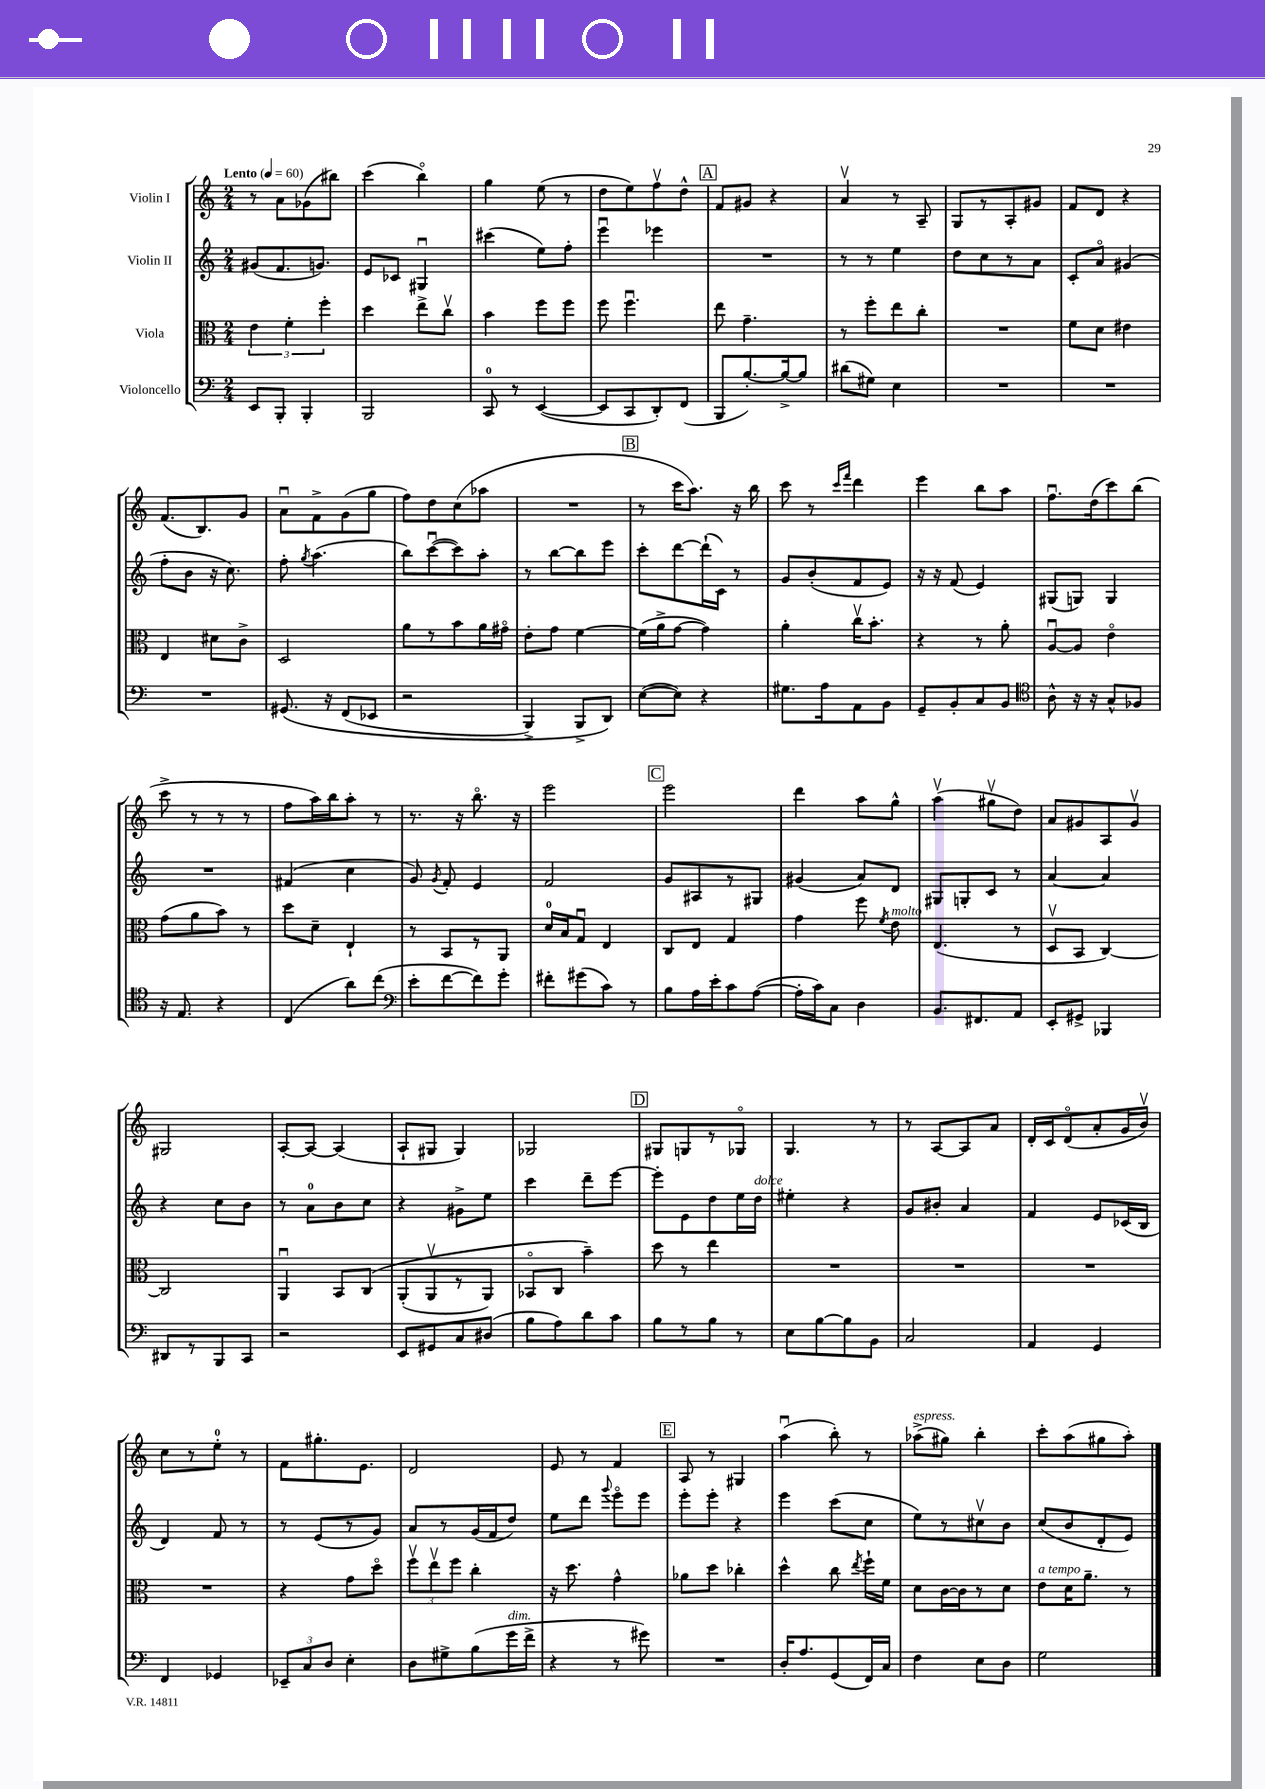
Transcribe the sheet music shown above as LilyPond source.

<<
\new StaffGroup <<
\new Staff = "s0" \with { instrumentName = "Violin I" } {
    \clef treble \key c \major \numericTimeSignature \time 2/4 \tempo "Lento" 4 = 60
    \autoBeamOff r8 a'8[ ges'8( bis''8]) |
    c'''4( b''4\flageolet) |
    g''4 e''8( r8 |
    d''8[ e''8) f''8\upbow d''8]-^ |
    \mark \markup { \box "A" } f'8[ gis'8] r4 |
    a'4\upbow r8 a8-- |
    g8[ r8 a8-. gis'8] |
    f'8[ d'8] r4 |
    f'8.[( b8.) g'8] |
    a'8[\downbow f'8-> g'8( g''8] |
    f''8[) d''8 c''8( aes''8] |
    R2 |
    \mark \markup { \box "B" } r8 c'''16[ a''8.]) r16 b''16 |
    c'''8 r8 \grace { c'''16[ f'''16] } d'''4 |
    e'''4 b''8[ a''8] |
    f''8.[\downbow d''16( c'''8) b''8]( |
    c'''8-> r8 r8 r8 |
    f''8[ a''16) b''16 a''8]-. r8 |
    r8. r16 b''8.\flageolet r16 |
    e'''2 |
    \mark \markup { \box "C" } e'''2 |
    d'''4 a''8[ g''8]-^ |
    a''4\upbow( gis''8[\upbow d''8]) |
    a'8[ gis'8 a8 gis'8]\upbow |
    gis2 |
    a8[~-. a8]~ a4( |
    a8[-! gis8] gis4) |
    ges2 |
    \mark \markup { \box "D" } gis8[ g8 r8 ges8]\flageolet |
    g4. r8 |
    r8 a8[~ a8 a'8] |
    d'16[-. c'16 d'8\flageolet( a'8-. g'16 b'16]\upbow) |
    c''8[ r8 e''8]-0-. r8 |
    f'8[ gis''8.-. e'8.] |
    d'2 |
    e'8 r8 f'4 |
    \mark \markup { \box "E" } a8 r8 gis4 |
    a''4\downbow( b''8-.) r8 |
    aes''8[->^\markup { \italic "espress." }( gis''8]) b''4-. |
    c'''8[-. a''8( gis''8 a''8]-.) \bar "|." |
}
\new Staff = "s1" \with { instrumentName = "Violin II" } {
    \clef treble \key c \major \numericTimeSignature \time 2/4
    \autoBeamOff gis'8[( f'8. g'8.]) |
    e'8[ ces'8] gis4\downbow |
    cis'''4( e''8[) f''8]-. |
    e'''4\downbow ees'''4 |
    \mark \markup { \box "A" } R2 |
    r8 r8 e''4 |
    d''8[ c''8 r8 a'8] |
    c'8[-. a'8]\flageolet gis'4( |
    f''8[-. b'8] r16 c''8.) |
    f''8-. \acciaccatura { g''8 } a''4.( |
    b''8[) c'''8~\downbow( c'''8) a''8]-. |
    r8 b''8[~ b''8 e'''8] |
    \mark \markup { \box "B" } c'''8[-. d'''8~ d'''16-!( c'16]) r8 |
    g'8[ b'8-.( f'8 e'8]) |
    r16 r16 f'8( e'4) |
    gis8[( g8]) g4 |
    R2 |
    fis'4( c''4 |
    g'8) \acciaccatura { g'8 } f'8-. e'4 |
    f'2 |
    \mark \markup { \box "C" } g'8[ ais8 r8 gis8] |
    gis'4( a'8[) d'8] |
    gis8[ g8-. c'8] r8 |
    a'4~ a'4 |
    r4 c''8[ b'8] |
    r8 a'8[-0 b'8 c''8] |
    r4 gis'8[-> e''8] |
    c'''4 d'''8[-- e'''8]~ |
    \mark \markup { \box "D" } e'''8[-. e'8 d''8 e''16 d''16]^\markup { \italic "dolce" } |
    eis''4-. r4 |
    g'8[ bis'8]-. a'4 |
    f'4 e'8[ ces'16( b16] |
    d'4) f'8 r8 |
    r8 e'8[( r8 g'8]) |
    a'8[ r8 g'16( f'16 d''8]) |
    e''8[ d'''8] \appoggiatura { g'''8 } e'''8[\flageolet e'''8] |
    \mark \markup { \box "E" } e'''8[-. e'''8]-. r4 |
    e'''4 c'''8[( c''8] |
    e''8[) r8 cis''8\upbow b'8] |
    c''8[( b'8 d'8-. e'8]) \bar "|." |
}
\new Staff = "s2" \with { instrumentName = "Viola" } {
    \clef alto \key c \major \numericTimeSignature \time 2/4
    \autoBeamOff \tuplet 3/2 { e'4 f'4-. f''4-. } |
    d''4 e''8[-> c''8]\upbow |
    b'4 f''8[ f''8] |
    f''8 f''4.\downbow |
    \mark \markup { \box "A" } e''8 g'4.-- |
    r8 f''8[-. e''8 c''8]-. |
    R2 |
    f'8[ d'8] eis'4 |
    e4 dis'8[ c'8]-> |
    d2 |
    a'8[ r8 b'8 a'16 gis'16]\flageolet |
    e'8[-. g'8] f'4~ |
    \mark \markup { \box "B" } f'16[( a'16-> g'8]~ g'4) |
    a'4-. c''16[\upbow b'8.]-. |
    r4 r8 a'8-. |
    a8[~\downbow a8] e'4\flageolet |
    g'8[( a'8 b'8]) r8 |
    d''8[ d'8]-- e4-! |
    r8 b,8[ r8 a,8] |
    d'16[-0 b16 g8]\downbow e4 |
    \mark \markup { \box "C" } c8[ e8] g4 |
    g'4 f''8 \acciaccatura { f'8 } e'8^\markup { \italic "molto" } |
    e4.( r8 |
    d8[\upbow b,8] c4~) |
    c2 |
    a,4\downbow b,8[ c8]\( |
    a,8[-.( a,8\upbow r8 a,8]) |
    bes,8[\flageolet c8] b'4--\) |
    \mark \markup { \box "D" } d''8 r8 e''4 |
    R2 |
    R2 |
    R2 |
    R2 |
    r4 g'8[ d''8]\flageolet |
    \tuplet 3/2 { f''8[\upbow e''8\upbow f''8] } c''4-. |
    r16 d''8. g'4-^ |
    \mark \markup { \box "E" } aes'8[ d''8] ces''4-. |
    d''4-^ c''8 \acciaccatura { e''8 } f''16[-! f'16] |
    d'8[ c'16~ c'16 r8 d'8] |
    e'8[^\markup { \italic "a tempo" } d'16 a'8.]-- r8 \bar "|." |
}
\new Staff = "s3" \with { instrumentName = "Violoncello" } {
    \clef bass \key c \major \numericTimeSignature \time 2/4
    \autoBeamOff e,8[ b,,8]-. b,,4-. |
    b,,2 |
    c,8-0 r8 e,4~( |
    e,8[ c,8 d,8-.) f,8]( |
    \mark \markup { \box "A" } b,,8[ b8.~-.) b16~-> b8] |
    dis'8[( gis8]) e4 |
    R2 |
    R2 |
    R2 |
    gis,8.\( r16 f,8[( ees,8] |
    r2 |
    b,,4->) b,,8[-> d,8]\) |
    \mark \markup { \box "B" } e8[~( e8]) r4 |
    gis8.[ a16 a,8 b,8] |
    g,8[-- b,8-. c8 b,8] |
    \clef tenor a8-^ r16 r16 g8[-^ fes8] |
    r16 e8. r4 |
    c4( a'8[) c''8]( |
    \clef bass e'8[-. f'8~ f'8) g'8]-. |
    fis'8[-. gis'8( c'8]) r8 |
    \mark \markup { \box "C" } b8[ a16 e'16-. c'8 a8]~( |
    a16[-. c'16) c8] d4 |
    b,8.[ fis,8. a,8] |
    e,8[-. gis,8]-> bes,,4 |
    dis,8[ r8 b,,8 c,8] |
    r2 |
    e,8[ gis,8 c8 dis8]( |
    b8[ a8) d'8 c'8] |
    \mark \markup { \box "D" } b8[ r8 b8] r8 |
    e8[ b8~ b8 b,8] |
    c2 |
    a,4 g,4 |
    f,4 ges,4 |
    \tuplet 3/2 { ees,8[-- c8 d8] } e4-. |
    d8[ gis8-> b8( g'16^\markup { \italic "dim." } f'16]-> |
    r4 r8 gis'8) |
    \mark \markup { \box "E" } R2 |
    d16[-. a8. g,8( f,16) c16] |
    f4 e8[ d8] |
    g2 \bar "|." |
}
>>
>>
\layout { \context { \Score \remove "Bar_number_engraver" } }
